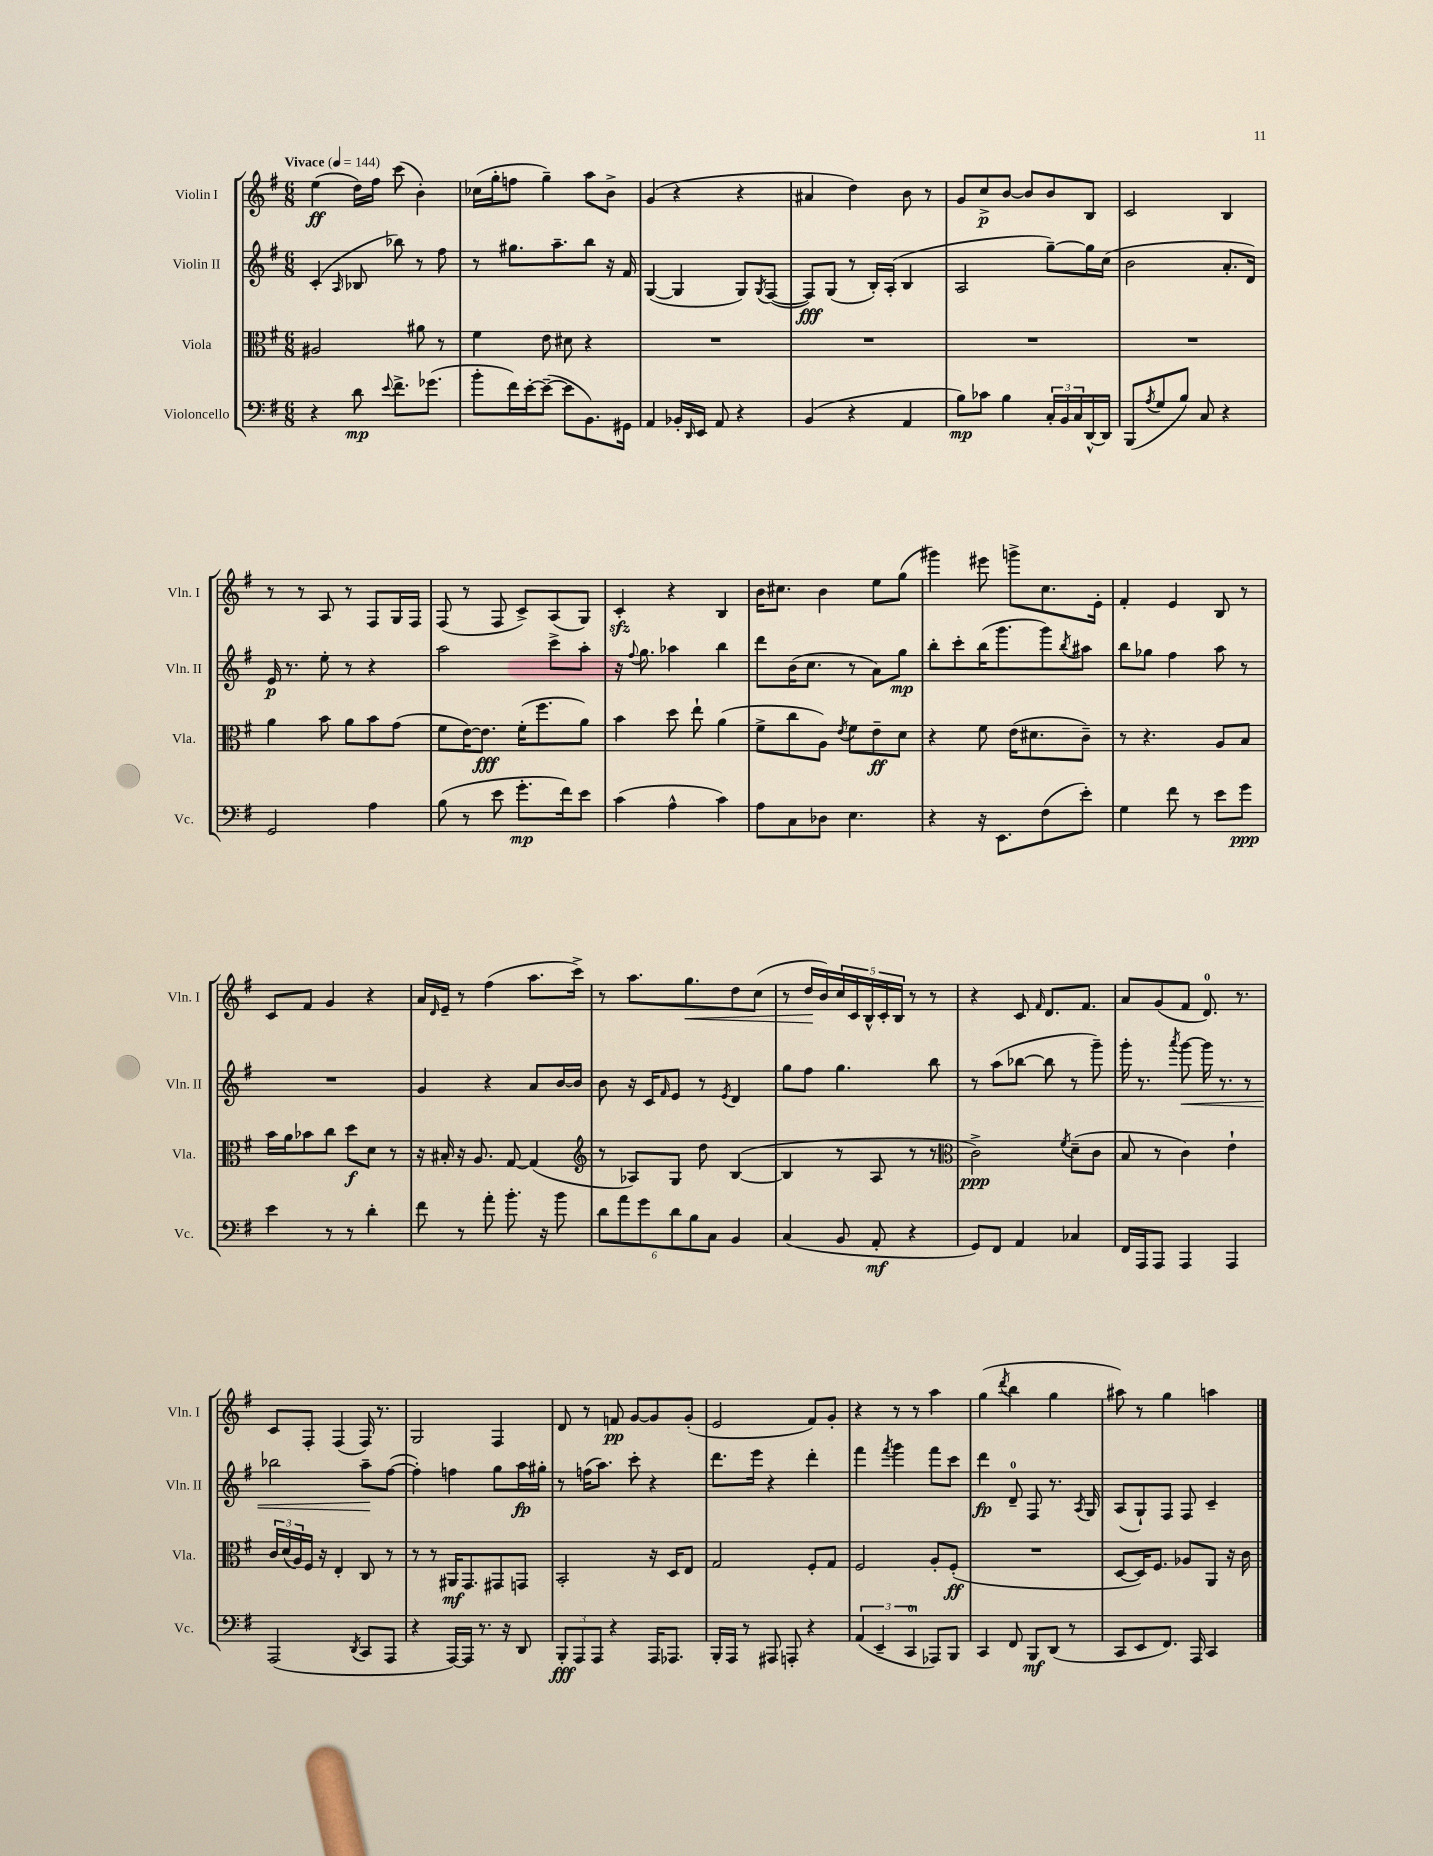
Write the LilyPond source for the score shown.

<<
\new StaffGroup <<
\new Staff = "s0" \with { instrumentName = "Violin I" shortInstrumentName = "Vln. I" } {
    \clef treble \key g \major \numericTimeSignature \time 6/8 \tempo "Vivace" 4 = 144
    e''4\ff( d''16) fis''16 c'''8( b'4-.) |
    ces''16( g''16-. f''8 g''4--) a''8 b'8-> |
    g'4( r4 r4 |
    ais'4 d''4) b'8 r8 |
    g'8 c''8->\p b'8~ b'8 b'8 b8 |
    c'2 b4 |
    r8 r8 a8 r8 fis8 g16 fis16 |
    fis8( r8 fis8 c'8->) a8( g8) |
    c'4-.\sfz r4 b4 |
    b'16 cis''8. b'4 e''8 g''8( |
    gis'''4) eis'''8 g'''8-> c''8. e'16-. |
    fis'4-. e'4 b8 r8 |
    c'8 fis'8 g'4 r4 |
    a'16 \grace { d'16 } e'16-- r8 fis''4( a''8. c'''16->) |
    r8 a''8. g''8.\< d''8 c''8( |
    r8 d''16\! b'16) \tuplet 5/4 { c''16 c'16 b16-^ c'16-. b16 } r8 r8 |
    r4 c'8 \grace { fis'16 } d'8. fis'8. |
    a'8 g'8( fis'8 d'8.-0) r8. |
    c'8 fis8-. fis4( fis16) r8. |
    g2 fis4 |
    d'8 r8 f'8\pp g'8~ g'8 g'8-.( |
    e'2 fis'8) g'8-. |
    r4 r8 r8 a''4 |
    g''4( \acciaccatura { d'''8 } b''4 g''4 |
    ais''8) r8 g''4 a''4 \bar "|." |
}
\new Staff = "s1" \with { instrumentName = "Violin II" shortInstrumentName = "Vln. II" } {
    \clef treble \key g \major \numericTimeSignature \time 6/8
    c'4-.( \grace { a16 } bes8 bes''8) r8 fis''8 |
    r8 gis''8. a''8.-- b''8 r16 fis'16 |
    g4~( g4 g8) \acciaccatura { g8 } fis8~( |
    fis8\fff) g8( r8 b16-.) a16-.( b4 |
    a2 g''8~--) g''16 c''16( |
    b'2 a'8.-. d'16) |
    e'16\p r8. e''8-. r8 r4 |
    a''2 c'''8-> a''8-. |
    r16 \appoggiatura { fis''8 } g''8. aes''4 b''4 |
    d'''8 b'16( c''8. r8 a'8) g''8\mp |
    b''8-. c'''8-. b''16( g'''8. g'''8) \acciaccatura { b''8 } ais''8 |
    b''8 ges''8 fis''4 a''8 r8 |
    R2. |
    g'4 r4 a'8 b'16~ b'16 |
    b'8 r16 c'16 \grace { fis'16 } e'8 r8 \acciaccatura { e'8 } d'4 |
    g''8 fis''8 g''4. b''8 |
    r8 a''8( bes''8~ bes''8 r8 g'''8--) |
    g'''16-. r8. \acciaccatura { a'''8 } g'''8~\< g'''16 r8. r8 |
    bes''2 a''8--\! fis''8~( |
    fis''4-.) f''4 g''8 a''16\fp gis''16-. |
    r8 f''16( a''8.) c'''8-. r4 |
    d'''8. e'''16 r4 d'''4-. |
    fis'''4 \acciaccatura { fis'''8 } g'''4 fis'''8 c'''8 |
    d'''4\fp d'8-0-- fis8 r8. \acciaccatura { a8 } g16 |
    a8( g8-!) fis8 fis8 c'4-- \bar "|." |
}
\new Staff = "s2" \with { instrumentName = "Viola" shortInstrumentName = "Vla." } {
    \clef alto \key g \major \numericTimeSignature \time 6/8
    ais2 ais'8 r8 |
    fis'4 e'8 dis'8 r4 |
    R2. |
    R2. |
    R2. |
    R2. |
    a'4 b'8 a'8 b'8 g'8( |
    fis'8 e'16~) e'8.\fff fis'16-.( fis''8. a'8) |
    b'4 d''8 e''8-! a'4( |
    fis'8-> c''8 a8) \acciaccatura { e'8 } fis'8 e'8--\ff d'8 |
    r4 fis'8 e'16( dis'8. c'8--) |
    r8 r4. a8 b8 |
    b'16 a'16 bes'8 c''8 d''8\f d'8 r8 |
    r16 bis16-. r16 a8. g8~ g4( |
    \clef treble r8 aes8) g8 d''8 b4~( |
    b4 r8 a8 r8 r8 |
    \clef alto c'2->\ppp) \acciaccatura { fis'8 } d'8--( c'8 |
    b8 r8 c'4) e'4-! |
    \tuplet 3/2 { c'16 d'16( a16) } fis16 r16 e4-. c8 r8 |
    r8 r8 ais,16\mf g,8. gis,8 g,8 |
    b,2-. r16 d16 e8 |
    g2 fis8-. g8 |
    fis2 a8-. fis8-.\ff( |
    R2. |
    d8~ d16) fis8. aes8 a,8 r16 c'16 \bar "|." |
}
\new Staff = "s3" \with { instrumentName = "Violoncello" shortInstrumentName = "Vc." } {
    \clef bass \key g \major \numericTimeSignature \time 6/8
    r4 d'8\mp \appoggiatura { e'8 } fis'8.-> ges'8.( |
    b'8-. fis'16) e'16~-. e'8~--( e'8 b,8.) gis,16 |
    a,4 bes,16-. \grace { d,16 } e,16 a,8 r4 |
    b,4( r4 a,4 |
    b8\mp) ces'8 b4 \tuplet 3/2 { c16-. b,16 c16 } d,16~-^ d,16 |
    b,,8( \acciaccatura { a8 } g8 b8) c8 r4 |
    g,2 a4 |
    b8( r8 e'8 g'8.-.\mp fis'16) e'8 |
    c'4( a4-^ c'4) |
    a8 c8 des8 e4. |
    r4 r16 e,8. fis8( e'8-.) |
    g4 fis'8 r8 e'8 g'8\ppp |
    e'4 r8 r8 d'4-. |
    fis'8 r8 a'8-. b'8.-. r16 b'8 |
    \tuplet 6/4 { d'8 a'8 g'8 d'8 b8 c8 } b,4 |
    c4( b,8 a,8-.\mf r4 |
    g,8) fis,8 a,4 ces4 |
    fis,16 a,,16 a,,8 a,,4 a,,4 |
    a,,2( \acciaccatura { d,8 } c,8 a,,8 |
    r4 a,,16~) a,,16 r8. r16 d,8 |
    \tuplet 3/2 { b,,8-.\fff a,,8 a,,8 } r4 a,,16 aes,,8. |
    b,,16-. a,,16 r8 ais,,8 a,,8-. r4 |
    \tuplet 3/2 { a,4( e,4-- c,4-0 } aes,,8) b,,8 |
    c,4 fis,8 b,,8\mf d,8( r8 |
    c,8 e,8 fis,8.) a,,16 c,4 \bar "|." |
}
>>
>>
\layout { \context { \Score \remove "Bar_number_engraver" } }
